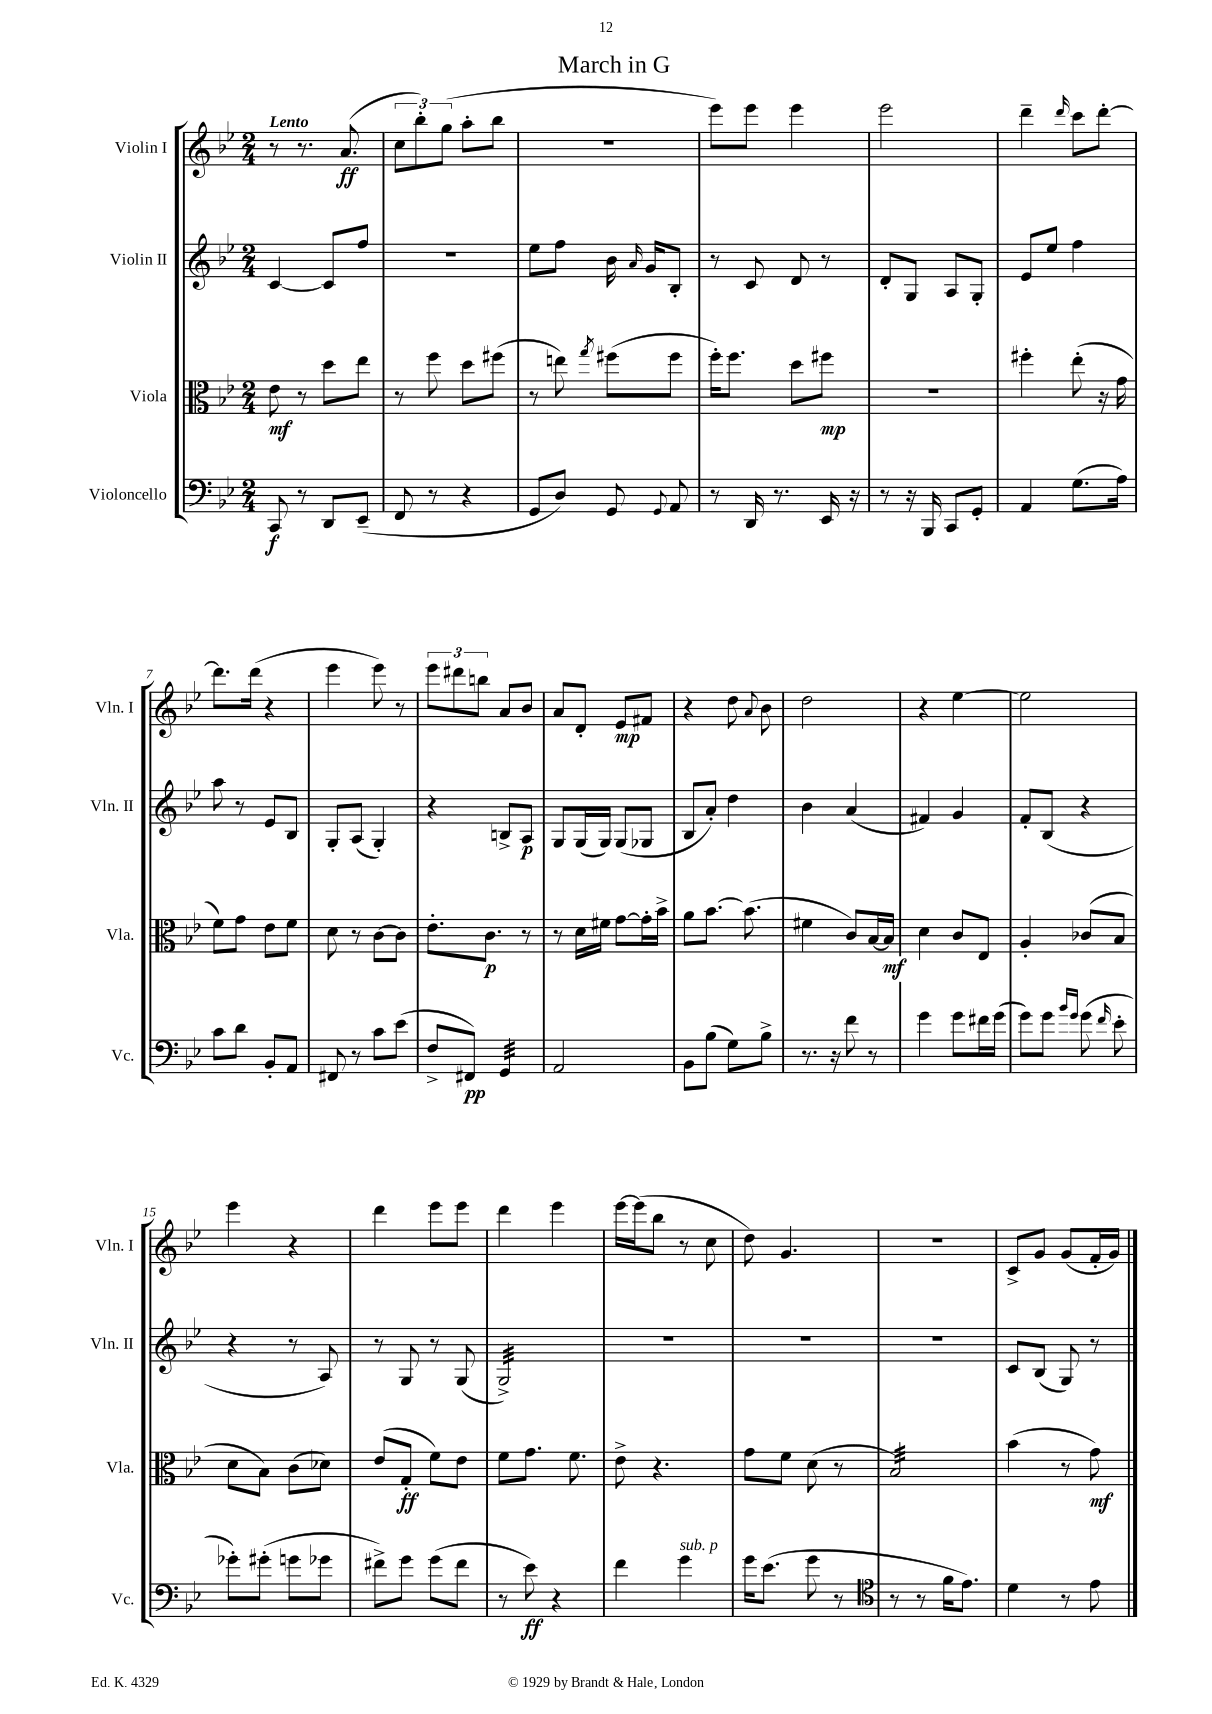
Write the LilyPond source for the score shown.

\header { title = "March in G" }
<<
\new StaffGroup <<
\new Staff = "s0" \with { instrumentName = "Violin I" shortInstrumentName = "Vln. I" } {
    \clef treble \key bes \major \numericTimeSignature \time 2/4 \tempo "Lento"
    \autoBeamOff r8 r8. a'8.\ff( |
    \tuplet 3/2 { c''8[ bes''8-.) g''8]( } a''8[-. bes''8] |
    r2 |
    ees'''8[) ees'''8] ees'''4 |
    ees'''2 |
    d'''4-- \grace { d'''16 } c'''8[ d'''8]~-. |
    d'''8.[ d'''16]( r4 |
    ees'''4 ees'''8) r8 |
    \tuplet 3/2 { ees'''8[ dis'''8 b''8] } a'8[ bes'8] |
    a'8[ d'8]-. ees'8[\mp fis'8] |
    r4 d''8 \appoggiatura { a'8 } bes'8 |
    d''2 |
    r4 ees''4~ |
    ees''2 |
    ees'''4 r4 |
    d'''4 ees'''8[ ees'''8] |
    d'''4 ees'''4 |
    ees'''16[~ ees'''16( bes''8] r8 c''8 |
    d''8) g'4. |
    R2 |
    c'8[-> g'8] g'8[( f'16-. g'16]) \bar "|." |
}
\new Staff = "s1" \with { instrumentName = "Violin II" shortInstrumentName = "Vln. II" } {
    \clef treble \key bes \major \numericTimeSignature \time 2/4
    \autoBeamOff c'4~ c'8[ f''8] |
    r2 |
    ees''8[ f''8] bes'16 \grace { a'16 } g'16[ bes8]-. |
    r8 c'8 d'8 r8 |
    d'8[-. g8] a8[ g8]-. |
    ees'8[ ees''8] f''4 |
    a''8 r8 ees'8[ bes8] |
    g8[-. a8]( g4-.) |
    r4 b8[-> a8]\p |
    g8[ g16( g16]) g8[( ges8] |
    bes8[ a'8]-.) d''4 |
    bes'4 a'4( |
    fis'4) g'4 |
    f'8[-. bes8]( r4 |
    r4 r8 a8) |
    r8 g8 r8 g8( |
    g2:32->) |
    R2 |
    R2 |
    R2 |
    c'8[ bes8]( g8) r8 \bar "|." |
}
\new Staff = "s2" \with { instrumentName = "Viola" shortInstrumentName = "Vla." } {
    \clef alto \key bes \major \numericTimeSignature \time 2/4
    \autoBeamOff ees'8\mf r8 d''8[ ees''8] |
    r8 f''8 d''8[ fis''8]( |
    r8 e''8) \acciaccatura { g''8 } fis''8[( fis''8] |
    f''16[-.) f''8.] d''8[ fis''8]\mp |
    R2 |
    fis''4-. ees''8-.( r16 g'16 |
    f'8[) g'8] ees'8[ f'8] |
    d'8 r8 c'8[~ c'8] |
    ees'8.[-. c'8.]\p r8 |
    r8 d'16[ fis'16] g'8[~ g'16-. bes'16]-> |
    a'8[ bes'8.]~ bes'8.( |
    fis'4 c'8[) bes16~ bes16]\mf |
    d'4 c'8[ ees8] |
    a4-. ces'8[( bes8] |
    d'8[ bes8]) c'8[( des'8]) |
    ees'8[( g8]-.\ff f'8[) ees'8] |
    f'8[ g'8.] f'8. |
    ees'8-> r4. |
    g'8[ f'8] d'8( r8 |
    bes2:32) |
    bes'4( r8 g'8\mf) \bar "|." |
}
\new Staff = "s3" \with { instrumentName = "Violoncello" shortInstrumentName = "Vc." } {
    \clef bass \key bes \major \numericTimeSignature \time 2/4
    \autoBeamOff c,8\f r8 d,8[ ees,8]--( |
    f,8 r8 r4 |
    g,8[ d8]) g,8 \appoggiatura { g,8 } a,8 |
    r8 d,16 r8. ees,16 r16 |
    r8 r16 bes,,16 c,8[ g,8]-. |
    a,4 g8.[( a16]) |
    c'8[ d'8] bes,8[-. a,8] |
    fis,8 r8 c'8[ ees'8]( |
    f8[-> fis,8]\pp) g,4:32 |
    a,2 |
    bes,8[ bes8]( g8[) bes8]-> |
    r8. r16 f'8 r8 |
    g'4 g'8[ fis'16 g'16]( |
    g'8[) g'8] \grace { bes'16[ g'16] } g'8( \grace { f'16 } ees'8-. |
    ges'8[-.) gis'8]-.( g'8[ ges'8] |
    fis'8[->) g'8] g'8[( fis'8] |
    r8 ees'8\ff) r4 |
    f'4 g'4^\markup { \italic "sub. p" } |
    g'16[ ees'8.]( g'8 r8 |
    \clef tenor r8 r8 f'16[ ees'8.]) |
    d'4 r8 ees'8 \bar "|." |
}
>>
>>
